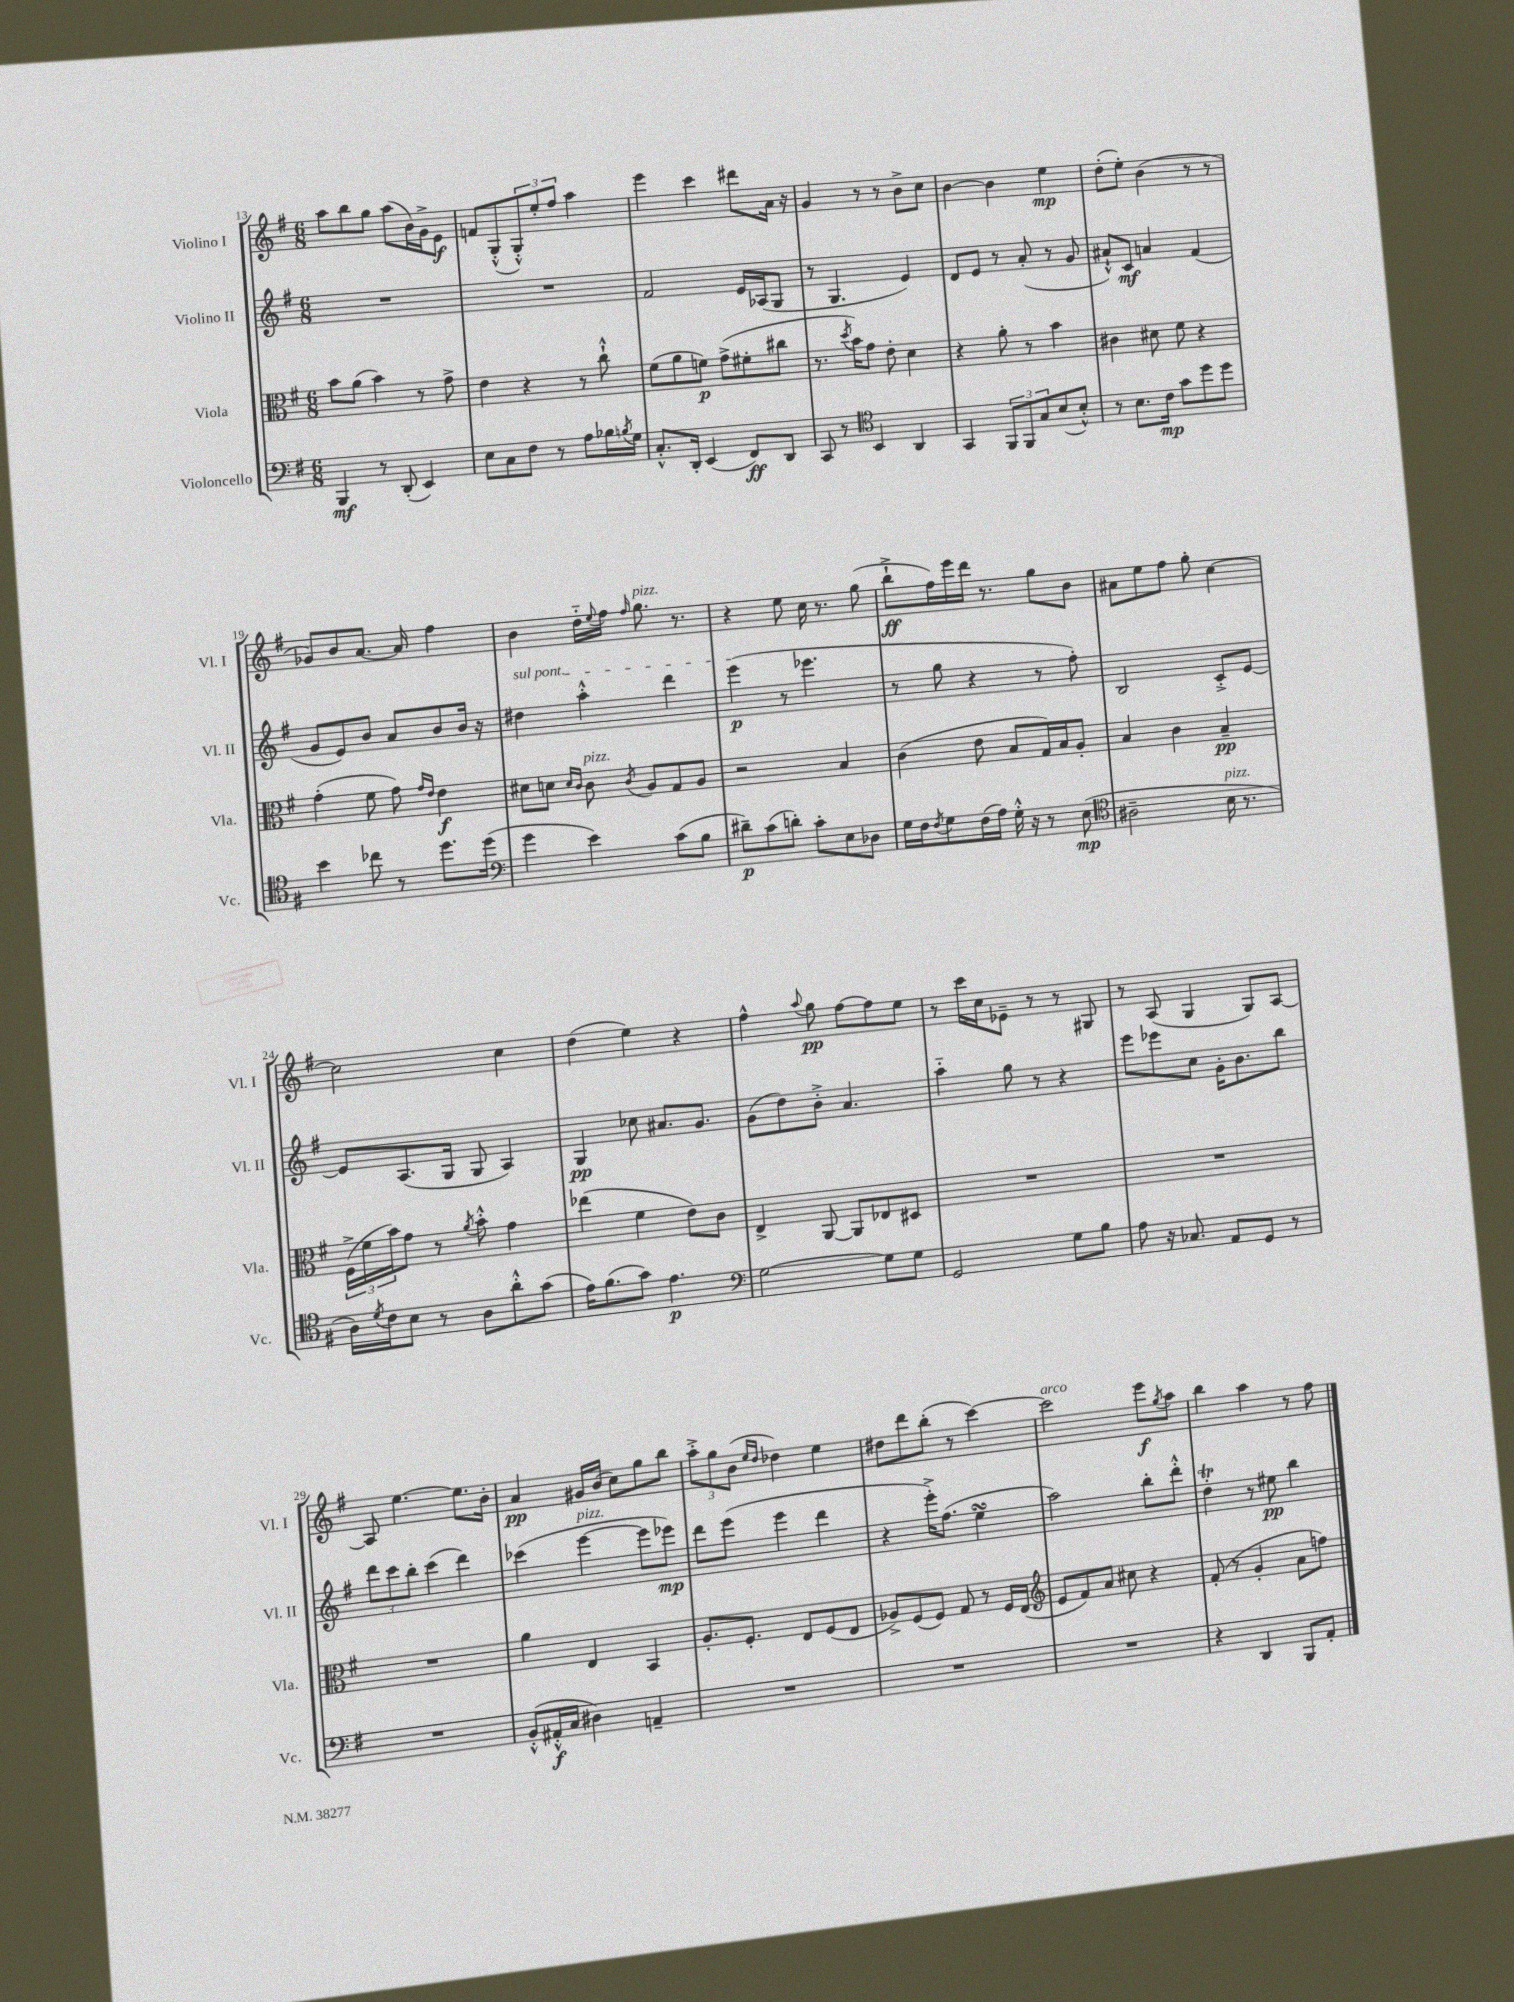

**kern	**kern	**kern	**kern
*staff4	*staff3	*staff2	*staff1
*clefF4	*clefC3	*clefG2	*clefG2
*k[f#]	*k[f#]	*k[f#]	*k[f#]
*M6/8	*M6/8	*M6/8	*M6/8
4BBB	8b	2.r	8aa
.	(8a	.	8bb
8r	4b)	.	8gg
(8DD'	.	.	(8aa
4EE)	8r	.	16b)
.	.	.	16g^
.	8g^	.	8e
=	=	=	=
8E	4e	2.r	8f
8C	.	.	(8G'^^
8F#	4r	.	12G'^^)
.	.	.	12ee'
8r	.	.	.
.	.	.	12ff#
8A	8r	.	4aa
16B-	8cc`^^	.	.
8qB	.	.	.
16G	.	.	.
=	=	=	=
8.C'^^	(8f#	2f#	4eee
.	8a	.	.
16DD'	.	.	.
(4EE	8f)	.	4ccc
.	(8g^	.	.
8FF#)	8f#'	16e	8ddd#
.	.	(16A-	.
8DD	8cc#	8G	16a
.	.	.	16r
=	=	=	=
8CC	8.r	8r	4g
8r	.	4.G	.
.	8qdd	.	.
.	16b)	.	.
*clefC4	*	*	*
4BB	8g	.	8r
.	8e'	.	8r
4AA	4d	4e)	8b^
.	.	.	8cc
=	=	=	=
4GG	4r	8d	[4b
.	.	8e	.
12FF#	8a'	8r	4b]
12FF#	.	.	.
.	8r	(8a'	.
12G	.	.	.
(8B	4b	8r	4ee
8B'^^)	.	8g	.
=	=	=	=
8r	4c#	8a#`^^)	(8dd'
8.B	.	8c	8ee')
.	8d#	4a	(4b
16c	.	.	.
8g	8f#	.	.
8dd	4r	(4f#	8r
8dd	.	.	8r
=	=	=	=
4b	(4g'	8g	8g-)
.	.	8e)	8b
8cc-	8f#	8b	[8.a
8r	8g)	8a	.
.	.	.	16a]
.	16qqg	.	.
.	16qqe	.	.
8.dd	4e	8b	4ff#
.	.	16b	.
(16dd	.	16r	.
=	=	=	=
*clefF4	*	*	*
4g	8d#	4dd#	4b
.	8d	.	.
.	16qqd	.	.
.	16qqc	.	.
4e)	8c	4aa'^^	16dd'~
.	.	.	8qqee
.	.	.	16ff#
.	8qc	.	16qqff#
.	8A	.	8.gg
(8c	8G	4ddd	.
.	.	.	8.r
8B	8A	.	.
=	=	=	=
8d#~)	2r	(4eee	4r
(8c	.	.	.
8d')	.	8r	8ee
8c'	.	4.eee-	16cc
.	.	.	8.r
8E	4B	.	.
8D-	.	.	(8gg
=	=	=	=
16G	(4c	8r	8bb`^
16F#	.	.	.
8qF#	.	.	.
8G	.	8gg	16ff#)
.	.	.	16eee
(16F#	8e	4r	16ddd
16A)	.	.	8.r
16G'^^	8B	.	.
16r	.	.	.
8r	16G)	8r	8gg
.	16B	.	.
(8E	8A'	8ff#')	8b
=	=	=	=
*clefC4	*	*	*
2A#~	4B	2B	8a#
.	.	.	8ee
.	4c	.	8ff#
.	.	.	8gg'
16B	4B~	8c'^	[4cc
8.r	.	.	.
.	.	[8e	.
=	=	=	=
16A)	(24F#^	8e]	2cc]
.	24f#	.	.
8qd	.	.	.
16c	.	.	.
.	24b)	.	.
8B	8g	(8.A	.
8r	8r	.	.
.	.	16G	.
.	8qa	.	.
8A	8b'^^	8G	.
8a'^^	4g	4A)	4cc
(8g	.	.	.
=	=	=	=
16e)	(4ee-	4G	(4dd
(8.f#	.	.	.
8g)	4f#	8cc-	4ee)
4.e	.	8.a#	.
.	8e)	.	4r
.	.	8.g	.
.	8c	.	.
=	=	=	=
*clefF4	*	*	*
[2G	4E^	(8g	4ff#^^
.	.	8dd)	.
.	.	.	8qqaa
.	[8AA	8b'^	8gg
.	8AA]	4.a	[8ff#
8G]	8E-	.	8ff#]
8G	8D#	.	8ee
=	=	=	=
2GG	2.r	4aa'~	8r
.	.	.	16ccc
.	.	.	16cc
.	.	8gg	8e-~
.	.	8r	8r
8G	.	4r	8r
8B	.	.	8G#
=	=	=	=
8A	2.r	8eee	8r
16r	.	8eee-	(8A
8.C-	.	.	.
.	.	8cc	4G
8AA	.	16g'	.
.	.	8.b	.
8GG	.	.	8G)
8r	.	8bb	[8A
=	=	=	=
2.r	2.r	12ddd	8A]
.	.	12ccc	.
.	.	.	[4.ee
.	.	12bb'	.
.	.	(4ccc	.
.	.	4ddd)	8.ee]
.	.	.	16b'
=	=	=	=
(8BB'^^	4a	(4ccc-	4a
16AA#'^^	.	.	.
16C	.	.	.
4D#)	4E	[4eee	16g#
.	.	.	(16b
.	.	.	8cc)
4AA~	4BB	8eee]	8gg
.	.	8eee-)	8bb
=	=	=	=
2.r	8.A'	8ddd	12aa'^
.	.	.	12gg
.	.	(8eee	.
.	.	.	(12b
.	8.F#'	.	.
.	.	.	16qqee
.	.	.	16qqdd
.	.	4eee	4dd-)
.	8E	.	.
.	(8F#	4ddd	4ee
.	8E	.	.
=	=	=	=
2.r	8A-^)	4r	8dd#
.	(8F#	.	8ddd
.	8F#)	16eee'^)	(8bb'
.	.	(8.ff#	.
.	8G	.	8r
.	8r	4ee	[4ccc)
.	16F#	.	.
.	(16E	.	.
=	=	=	=
*	*clefG2	*	*
2.r	8e	2aa)	2ccc]
.	8f#)	.	.
.	8a	.	.
.	8cc#	.	.
.	4r	8bb'	8eee
.	.	.	8qgg
.	.	8ddd'^^	8aa
=	=	=	=
4r	(8f#'	4dd'	4bb
.	8r	.	.
4DD	4g'	8r	4aa
.	.	8ee#	.
8BBB	8a	4bb	8r
8AA'	8ff)	.	8ff#
==	==	==	==
*-	*-	*-	*-
